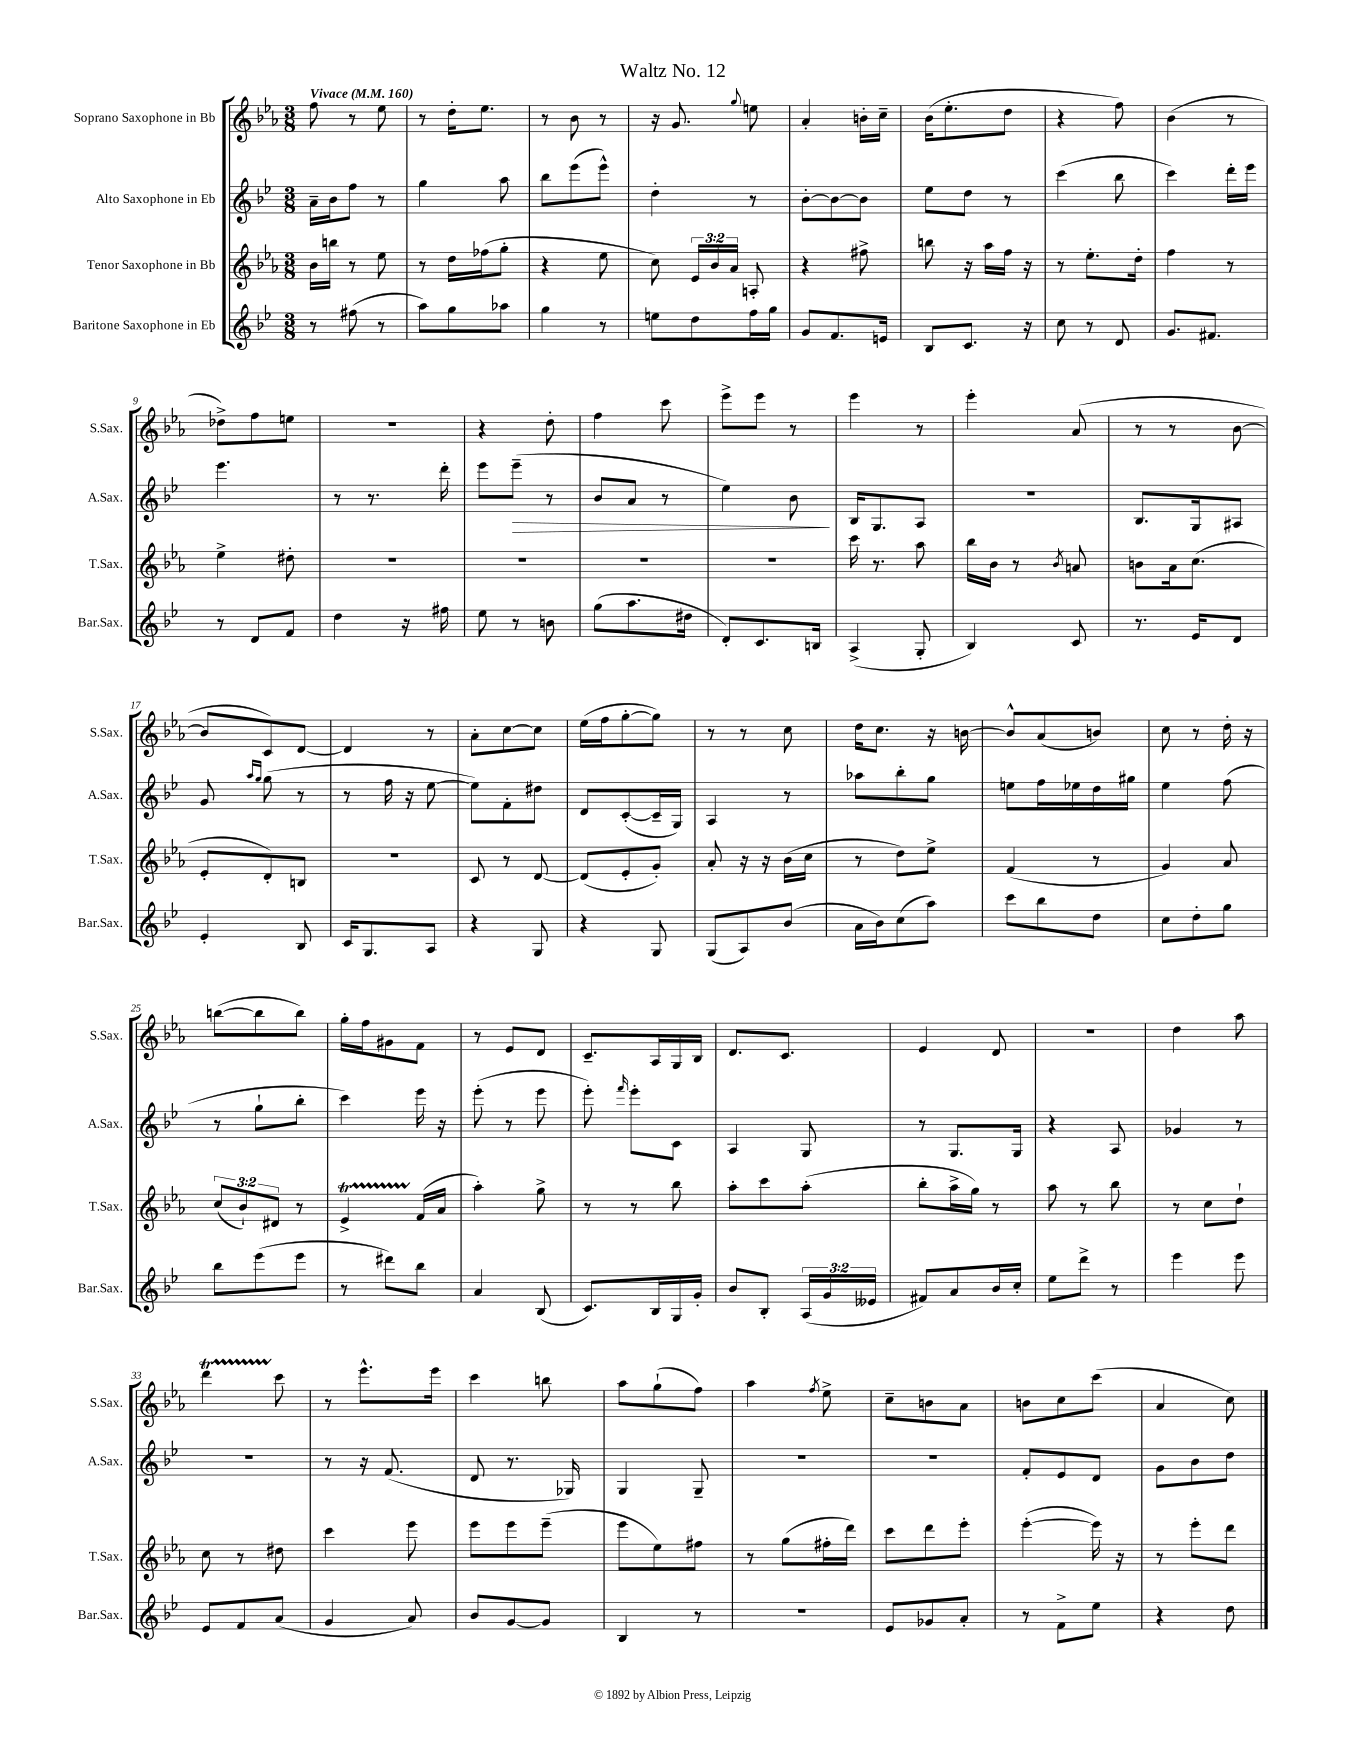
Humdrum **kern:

**kern	**kern	**kern	**dynam	**kern
*part4	*part3	*part2	*part2	*part1
*staff4	*staff3	*staff2	*staff2	*staff1
*I"Baritone Saxophone in Eb	*I"Tenor Saxophone in Bb	*I"Alto Saxophone in Eb	*	*I"Soprano Saxophone in Bb
*I'Bar.Sax.	*I'T.Sax.	*I'A.Sax.	*	*I'S.Sax.
*clefG2	*clefG2	*clefG2	*	*clefG2
*k[b-e-]	*k[b-e-a-]	*k[b-e-]	*	*k[b-e-a-]
*M3/8	*M3/8	*M3/8	*	*M3/8
*MM160	*MM160	*MM160	*	*MM160
=1	=1	=1	=1	=1
!	!	!	!	!LO:TX:a:B:t=Vivace
8r	16b-\LL	16a~\LL	.	8ff\
.	16bbn\JJ	16b-\J	.	.
(8ff#X\	8r	8ff\J	.	8r
8r	8ee-\	8r	.	8ee-\
=2	=2	=2	=2	=2
8aa\L)	8r	4gg\	.	8r
8gg\	16dd\LL	.	.	16dd'\KL
.	(16ff-X\J	.	.	8.ee-\J
8aa-X\J	8gg'\J	8aa\	.	.
=3	=3	=3	=3	=3
4gg\	4r	8bb-\L	.	8r
.	.	(8eee-\	.	8b-\
8r	8ee-\	8eee-^^\J)	.	8r
=4	=4	=4	=4	=4
8een\L	8cc\)	4dd'\	.	16r
.	.	.	.	8.g/
8dd\	24e-/LL	.	.	.
.	24b-/	.	.	.
.	24a-/JJ	.	.	.
.	.	.	.	8qqgg/
16ff\L	8An'/	8r	.	8een\
16gg\JJ	.	.	.	.
=5	=5	=5	=5	=5
8g/L	4r	[8b-'\L	.	4a-'/
8.f/	.	8b-\_	.	.
.	8ff#X^\	8b-\J]	.	16bn'\LL
16en/Jk	.	.	.	16cc~\JJ
=6	=6	=6	=6	=6
8B-/L	8bbn\	8ee-\L	.	(16b-\KL
.	.	.	.	8.ee-'\
8.c/J	16r	8dd\J	.	.
.	16aa-\LL	.	.	.
.	16ff\JJ	8r	.	8dd\J
16r	16r	.	.	.
=7	=7	=7	=7	=7
8cc\	8r	(4ccc\	.	4r
8r	8.ee-'\L	.	.	.
8d/	.	8bb-\	.	8ff\)
.	16dd'\Jk	.	.	.
=8	=8	=8	=8	=8
8.g/L	4ff\	4ccc\)	.	(4b-\
8.f#X/J	.	.	.	.
.	8r	16ddd'\LL	.	8r
.	.	16eee-\JJ	.	.
!!LO:LB:g=z
=9	=9	=9	=9	=9
8r	4ee-^\	4.eee-\	.	8dd-X^\L)
8d/L	.	.	.	8ff\
8f/J	8dd#X'\	.	.	8een\J
=10	=10	=10	=10	=10
4dd\	4.r	8r	.	4.r
.	.	8.r	.	.
16r	.	.	.	.
16ff#X\	.	16ddd'\	.	.
=11	=11	=11	=11	=11
8ee-\	4.r	8eee-\L	.	4r
!	!	!	!LO:HP:b	!
8r	.	(8eee-~\J	>	.
8bn\	.	8r	.	8dd'\
=12	=12	=12	=12	=12
(8gg\L	4.r	8b-/L	.	4ff\
8.aa\	.	8a/J	.	.
.	.	8r	.	8ccc\
16dd#X\Jk	.	.	.	.
=13	=13	=13	=13	=13
8d'/L)	4.r	4ee-\)	.	8eee-^\L
8.c/	.	.	.	8eee-\J
.	.	8b-\	.	8r
16Bn/Jk	.	.	.	.
.	.	.	]	.
=14	=14	=14	=14	=14
(4A^/	16ccc\	16B-/KL	.	4eee-\
.	8.r	8.G/	.	.
8G'/	8aa-\	8A/J	.	8r
=15	=15	=15	=15	=15
4B-/)	16bb-\LL	4.r	.	4eee-'\
.	16b-\JJ	.	.	.
.	8r	.	.	.
.	8qb-/	.	.	.
8c/	8an/	.	.	(8a-/
=16	=16	=16	=16	=16
8.r	8bn\L	8.B-/L	.	8r
.	16a-\k	.	.	8r
16e-/KL	(8.cc\J	16G/k	.	.
8d/J	.	8A#X/J	.	[8b-\
!!LO:LB:g=z
=17	=17	=17	=17	=17
4e-'/	8e-'/L	8g/	.	8b-/L]
.	.	16qqaa/LL	.	.
.	.	16qqgg/JJ	.	.
.	8d'/)	(8gg\	.	8c/)
8B-/	8Bn/J	8r	.	[8d/J
=18	=18	=18	=18	=18
16c/KL	4.r	8r	.	4d/]
8.G/	.	.	.	.
.	.	16ff\	.	.
.	.	16r	.	.
8A/J	.	[8ee-\	.	8r
=19	=19	=19	=19	=19
4r	8c/	8ee-\L])	.	8a-'\L
.	8r	8f'\	.	[8cc\
8G/	[8d/	8dd#X\J	.	8cc\J]
=20	=20	=20	=20	=20
4r	(8d/L]	8d/L	.	(16ee-\LL
.	.	.	.	16ff\J
.	8e-'/	([8c'/	.	[8gg'\
8G/	8g'/J)	16c~/L]	.	8gg\J])
.	.	16G/JJ)	.	.
=21	=21	=21	=21	=21
(8G/L	8a-'/	4A/	.	8r
8A/)	16r	.	.	8r
.	16r	.	.	.
(8b-/J	(16b-\LL	8r	.	8cc\
.	16cc\JJ	.	.	.
=22	=22	=22	=22	=22
16a\LL	8r	8aa-X\L	.	16dd\KL
16b-\J)	.	.	.	8.cc\J
(8cc\	8dd\L)	8bb-'\	.	.
8aa\J)	8ee-^\J	8gg\J	.	16r
.	.	.	.	[16bn\
=23	=23	=23	=23	=23
8ccc\L	(4f/	8een\L	.	8b^^/L]
8bb-\	.	16ff\L	.	(8a-/
.	.	16ee-X\	.	.
8dd\J	8r	16dd\	.	8bn/J)
.	.	16gg#X\JJ	.	.
=24	=24	=24	=24	=24
8cc\L	4g/)	4ee-\	.	8cc\
8dd'\	.	.	.	8r
8gg\J	8a-/	(8ff\	.	16dd'\
.	.	.	.	16r
!!LO:LB:g=z
=25	=25	=25	=25	=25
8bb-\L	(12cc/L	8r	.	([8bbn\L
.	12b-`/)	.	.	.
(8eee-\	.	8gg`\L	.	8bb\]
.	12d#X/J	.	.	.
8eee-\J	8r	8bb-'\J	.	8bb\J)
=26	=26	=26	=26	=26
8r	4e-T^/	4ccc\)	.	16gg'\LL
.	.	.	.	16ff\J
8ddd#X\L)	.	.	.	8g#X\
8bb-\J	(16f/LL	16eee-\	.	8f\J
.	16a-/JJ	16r	.	.
=27	=27	=27	=27	=27
4a/	4aa-'\)	(8eee-'\	.	8r
.	.	8r	.	8e-/L
(8B-/	8gg^\	8eee-\	.	8d/J
=28	=28	=28	=28	=28
8.c/L)	8r	8eee-'\)	.	8.c~/L
.	.	16qqfff/	.	.
.	8r	8eee-'\L	.	.
16B-/L	.	.	.	16A-/L
16G/	8bb-\	8c\J	.	16G/
16g'/JJ	.	.	.	16B-/JJ
=29	=29	=29	=29	=29
8b-/L	8aa-'\L	4A/	.	8.d/L
8B-'/J	8ccc\	.	.	.
.	.	.	.	8.c/J
(24A/LL	(8aa-'\J	8G/	.	.
24g/	.	.	.	.
24e--X/JJ	.	.	.	.
=30	=30	=30	=30	=30
8f#X/L)	8bb-'\L	8r	.	4e-/
8a/	16aa-^\L	8.G/L	.	.
.	16gg\JJ)	.	.	.
16b-/L	8r	.	.	8d/
16cc'/JJ	.	16G/Jk	.	.
=31	=31	=31	=31	=31
8ee-\L	8aa-\	4r	.	4.r
8ddd^\J	8r	.	.	.
8r	8bb-\	8A/	.	.
=32	=32	=32	=32	=32
4eee-\	8r	4g-X/	.	4dd\
.	8cc\L	.	.	.
8eee-\	8dd`\J	8r	.	8aa-\
!!LO:LB:g=z
=33	=33	=33	=33	=33
8e-/L	8cc\	4.r	.	4dddt\
8f/	8r	.	.	.
(8a/J	8dd#X\	.	.	8ccc\
=34	=34	=34	=34	=34
4g/	4ccc\	8r	.	8r
.	.	16r	.	8.eee-^^\L
.	.	(8.f/	.	.
8a/)	8eee-\	.	.	.
.	.	.	.	16eee-\Jk
=35	=35	=35	=35	=35
8b-/L	8eee-\L	8d/	.	4ccc\
[8g/	8eee-\	8.r	.	.
8g/J]	(8eee-~\J	.	.	8bbn\
.	.	16G-X/)	.	.
=36	=36	=36	=36	=36
4B-/	8eee-\L	4G/	.	8aa-\L
.	8ee-\)	.	.	(8gg`\
8r	8ff#X\J	8G~/	.	8ff\J)
=37	=37	=37	=37	=37
4.r	8r	4.r	.	4aa-\
.	(8gg\L	.	.	.
.	.	.	.	8qff/
.	16ff#X'\L	.	.	8ee-^\
.	16ddd\JJ)	.	.	.
=38	=38	=38	=38	=38
8e-/L	8ccc\L	4.r	.	8cc~\L
8g-X/	8ddd\	.	.	8bn\
8a'/J	8eee-'\J	.	.	8a-\J
=39	=39	=39	=39	=39
8r	([4eee-'\	8f'/L	.	8bn\L
8f^\L	.	8e-/	.	8cc\
8ee-\J	16eee-\])	8d/J	.	(8ccc\J
.	16r	.	.	.
=40	=40	=40	=40	=40
4r	8r	8g\L	.	4a-/
.	8eee-'\L	8b-\	.	.
8dd\	8ddd\J	8dd\J	.	8cc\)
==	==	==	==	==
*-	*-	*-	*-	*-
